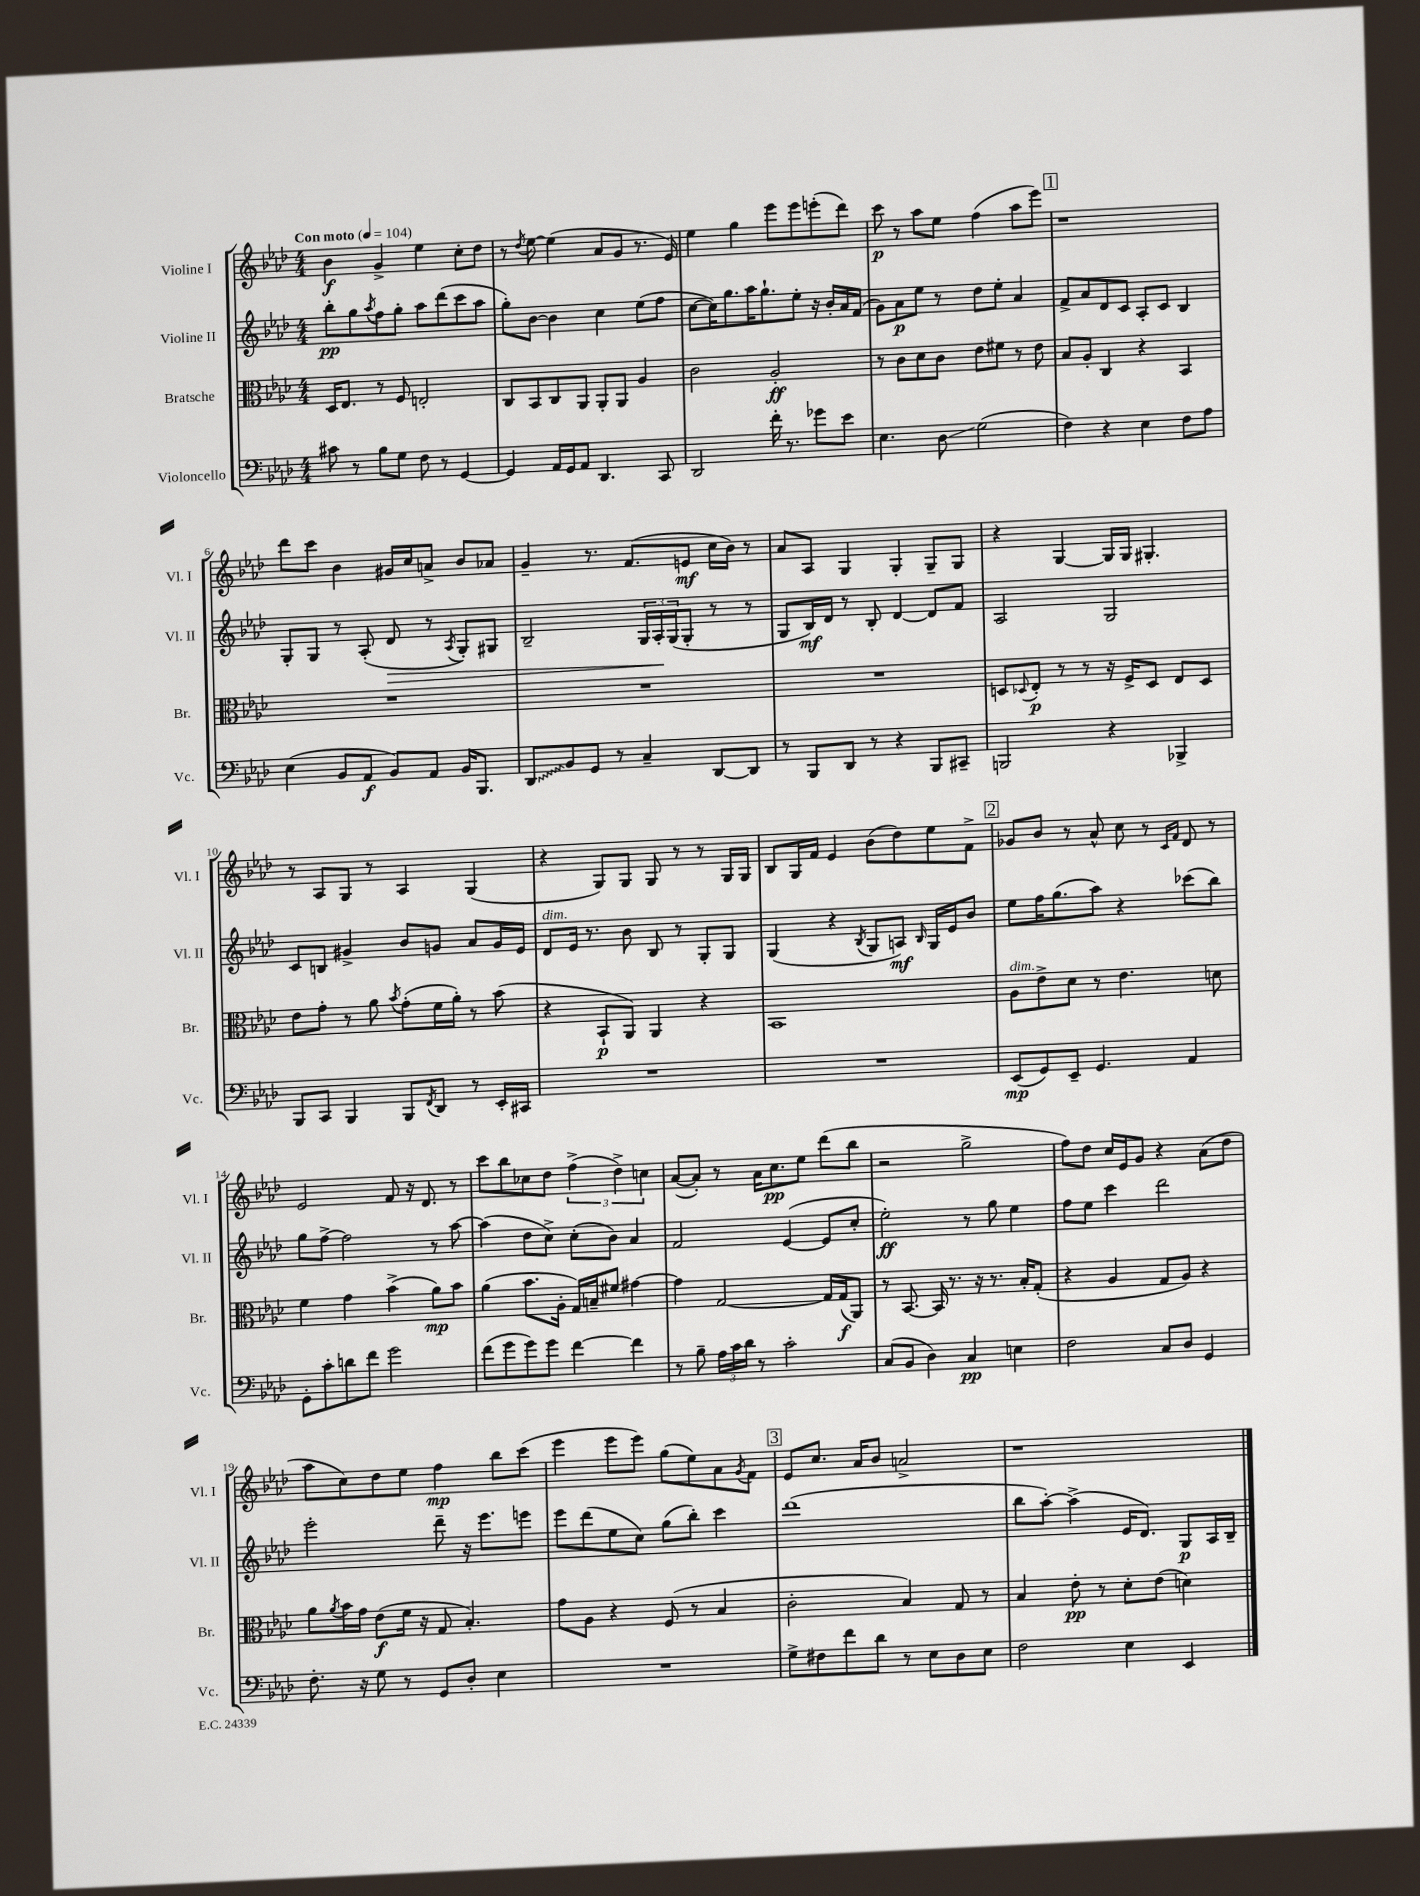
<<
\new StaffGroup <<
\new Staff = "s0" \with { instrumentName = "Violine I" shortInstrumentName = "Vl. I" } {
    \clef treble \key aes \major \numericTimeSignature \time 4/4 \tempo "Con moto" 4 = 104
    bes'4\f g'4-> ees''4 c''8-. des''8 |
    r8 \acciaccatura { des''8 } ees''8~ ees''4( aes'8 g'8 r8. ees'16) |
    ees''4 g''4 ees'''8 ees'''8 e'''8-.( des'''8) |
    c'''8\p r8 aes''8 ees''8 f''4( aes''8 ees'''8) |
    \mark \markup { \box "1" } r1 |
    des'''8 c'''8 bes'4 gis'16 c''16 a'8-> bes'8 aes'8 |
    g'4-- r8. f'8.( e'8\mf c''16 bes'16) r8 |
    aes'8 aes8 g4 g4-. g8-- g8 |
    r4 g4~ g16 g16 gis4.-. |
    r8 aes8 g8 r8 aes4 g4( |
    r4 g8) g8 g8 r8 r8 g16 g16 |
    bes8 g16 f'16 ees'4 bes'8( des''8) ees''8 f'8-> |
    \mark \markup { \box "2" } ges'8 bes'8 r8 aes'8-^ c''8 r8 \grace { c'16 f'16 } des'8 r8 |
    ees'2 f'8 r16 des'8. r8 |
    c'''8 bes''8 ces''8 des''8 \tuplet 3/2 { f''4->( des''4->) c''4 } |
    aes'8~( aes'8-.) r8 aes'16 c''8.\pp ees''8 des'''8( bes''8 |
    r2 g''2-> |
    f''8) des''8 c''16 ees'16 g'8 r4 aes'8( des''8 |
    aes''8 c''8) des''8 ees''8 f''4\mp bes''8 c'''8( |
    ees'''4 ees'''8 ees'''8) g''8( ees''8) aes'8 \acciaccatura { g'8 } f'8 |
    \mark \markup { \box "3" } ees'8 c''8. aes'16 bes'8 a'2-> |
    r1 \bar "|." |
}
\new Staff = "s1" \with { instrumentName = "Violine II" shortInstrumentName = "Vl. II" } {
    \clef treble \key aes \major \numericTimeSignature \time 4/4
    bes''8-.\pp g''8 \acciaccatura { aes''8 } f''8 g''8-. aes''8 des'''8( c'''8 aes''8 |
    g''8-.) bes'8~ bes'4 c''4 ees''8( f''8 |
    c''8~ c''16) g''8. aes''16 g''8.-! ees''8-. r16 bes'16-. aes'16 f'16( |
    g'8) aes'8\p ees''8 r8 des''8 ees''8-. aes'4 |
    \mark \markup { \box "1" } f'8-> aes'8 des'8 c'8 aes8-. c'8 bes4 |
    g8-. g8 r8 aes8-.( des'8\> r8 \acciaccatura { aes8 } g8-.) gis8 |
    bes2-- \tuplet 3/2 { g16 aes16-.\! g16( } g8-. r8 r8 |
    g8 bes16\mf) des'16 r8 bes8-. des'4~ des'8 f'8 |
    aes2 g2 |
    c'8 b8 gis'4-> bes'8 g'8 aes'8 g'16 ees'16 |
    des'8^\markup { \italic "dim." } ees'16 r8. bes'8 bes8 r8 g8-. g8 |
    g4( r4 \acciaccatura { bes8 } g8 a8\mf) \grace { bes16 } g16 ees'16 bes'8 |
    \mark \markup { \box "2" } ees''8 f''16 g''8.( aes''8) r4 ces'''8( bes''8) |
    g''8 f''8~-> f''2 r8 aes''8~ |
    aes''4( des''8 c''8->) c''8-.( bes'8) aes'4 |
    f'2 ees'4~( ees'8 c''8-. |
    ees''2-.\ff) r8 g''8 ees''4 |
    f''8 ees''8 c'''4 des'''2 |
    ees'''2-. des'''8-- r16 ees'''8. e'''8 |
    ees'''8 des'''8( ees''8 c''8) g''8( bes''8-.) c'''4 |
    \mark \markup { \box "3" } des'''1( |
    bes''8 aes''8~-.) aes''4->( ees'16 des'8.) g8\p aes16 bes16-- \bar "|." |
}
\new Staff = "s2" \with { instrumentName = "Bratsche" shortInstrumentName = "Br." } {
    \clef alto \key aes \major \numericTimeSignature \time 4/4
    des16 ees8. r8 f8 e2-. |
    c8 bes,8 c8 aes,8 aes,8-. aes,8 aes4 |
    c'2 aes2-.\ff |
    r8 c'8 des'8 c'8 ees'8 fis'8 r8 ees'8 |
    \mark \markup { \box "1" } bes8 aes8-. c4 r4 bes,4 |
    R1 |
    R1 |
    R1 |
    d8 \appoggiatura { des8 } ees8-.\p r8 r8 r16 f16-> des8 ees8 des8 |
    ees'8 g'8-. r8 aes'8 \acciaccatura { bes'8 } g'8-.( f'16 aes'16-.) r8 bes'8( |
    r4 bes,8-!\p aes,8) aes,4 r4 |
    bes,1 |
    \mark \markup { \box "2" } aes8^\markup { \italic "dim." } ees'8-> des'8 r8 ees'4. d'8 |
    f'4 g'4 bes'4->( aes'8\mp) bes'8 |
    aes'4( bes'8. aes16-. g16) b16-- fis'8 gis'4~ |
    gis'4 g2~ g16 g16\f( aes,8) |
    r8 bes,8.~ bes,16 r8. r16 r8. bes16-. g8-.( |
    r4 aes4 g8 aes8) r4 |
    aes'8 \acciaccatura { aes'8 } bes'16 g'16 ees'8\f( f'16 r16 g8 bes4.-.) |
    g'8 aes8 r4 f8( r8 bes4 |
    \mark \markup { \box "3" } c'2-. bes4) g8 r8 |
    bes4 ees'8-.\pp r8 des'8-. ees'8( d'4) \bar "|." |
}
\new Staff = "s3" \with { instrumentName = "Violoncello" shortInstrumentName = "Vc." } {
    \clef bass \key aes \major \numericTimeSignature \time 4/4
    cis'8 r8 bes8 g8 f8 r8 g,4~ |
    g,4 aes,16 g,16 aes,8 des,4. c,8 |
    des,2 f'16-. r8. ges'8 ees'8 |
    ees4. des8\glissando g2( |
    \mark \markup { \box "1" } f4) r4 ees4 f8 aes8 |
    ees4( bes,8 aes,8\f bes,8) aes,8 bes,16 bes,,8. |
    \once \override Glissando.style = #'zigzag des,8\glissando bes,8 g,8 r8 c4-- des,8~ des,8 |
    r8 bes,,8 des,8 r8 r4 bes,,8 cis,8-- |
    b,,2 r4 bes,,4-> |
    bes,,8 c,8 bes,,4 bes,,8 \acciaccatura { f,8 } des,8 r8 ees,16-. cis,16 |
    R1 |
    R1 |
    \mark \markup { \box "2" } ees,8\mp( g,8) ees,8-- g,4. aes,4 |
    g,8-. c'8-. d'8 f'8 g'2 |
    f'8( g'8 g'8) g'8 f'4~ f'4 |
    r8 bes8-- \tuplet 3/2 { aes16 c'16 des'16 } r8 c'2-. |
    c8( bes,8 des4) c4\pp e4 |
    f2 c8 des8 g,4 |
    f8.-. r16 g8 r8 g,8 des8-. ees4 |
    R1 |
    \mark \markup { \box "3" } g8-> fis8 f'8 des'8 r8 ees8 des8 ees8 |
    f2 ees4 ees,4 \bar "|." |
}
>>
>>
